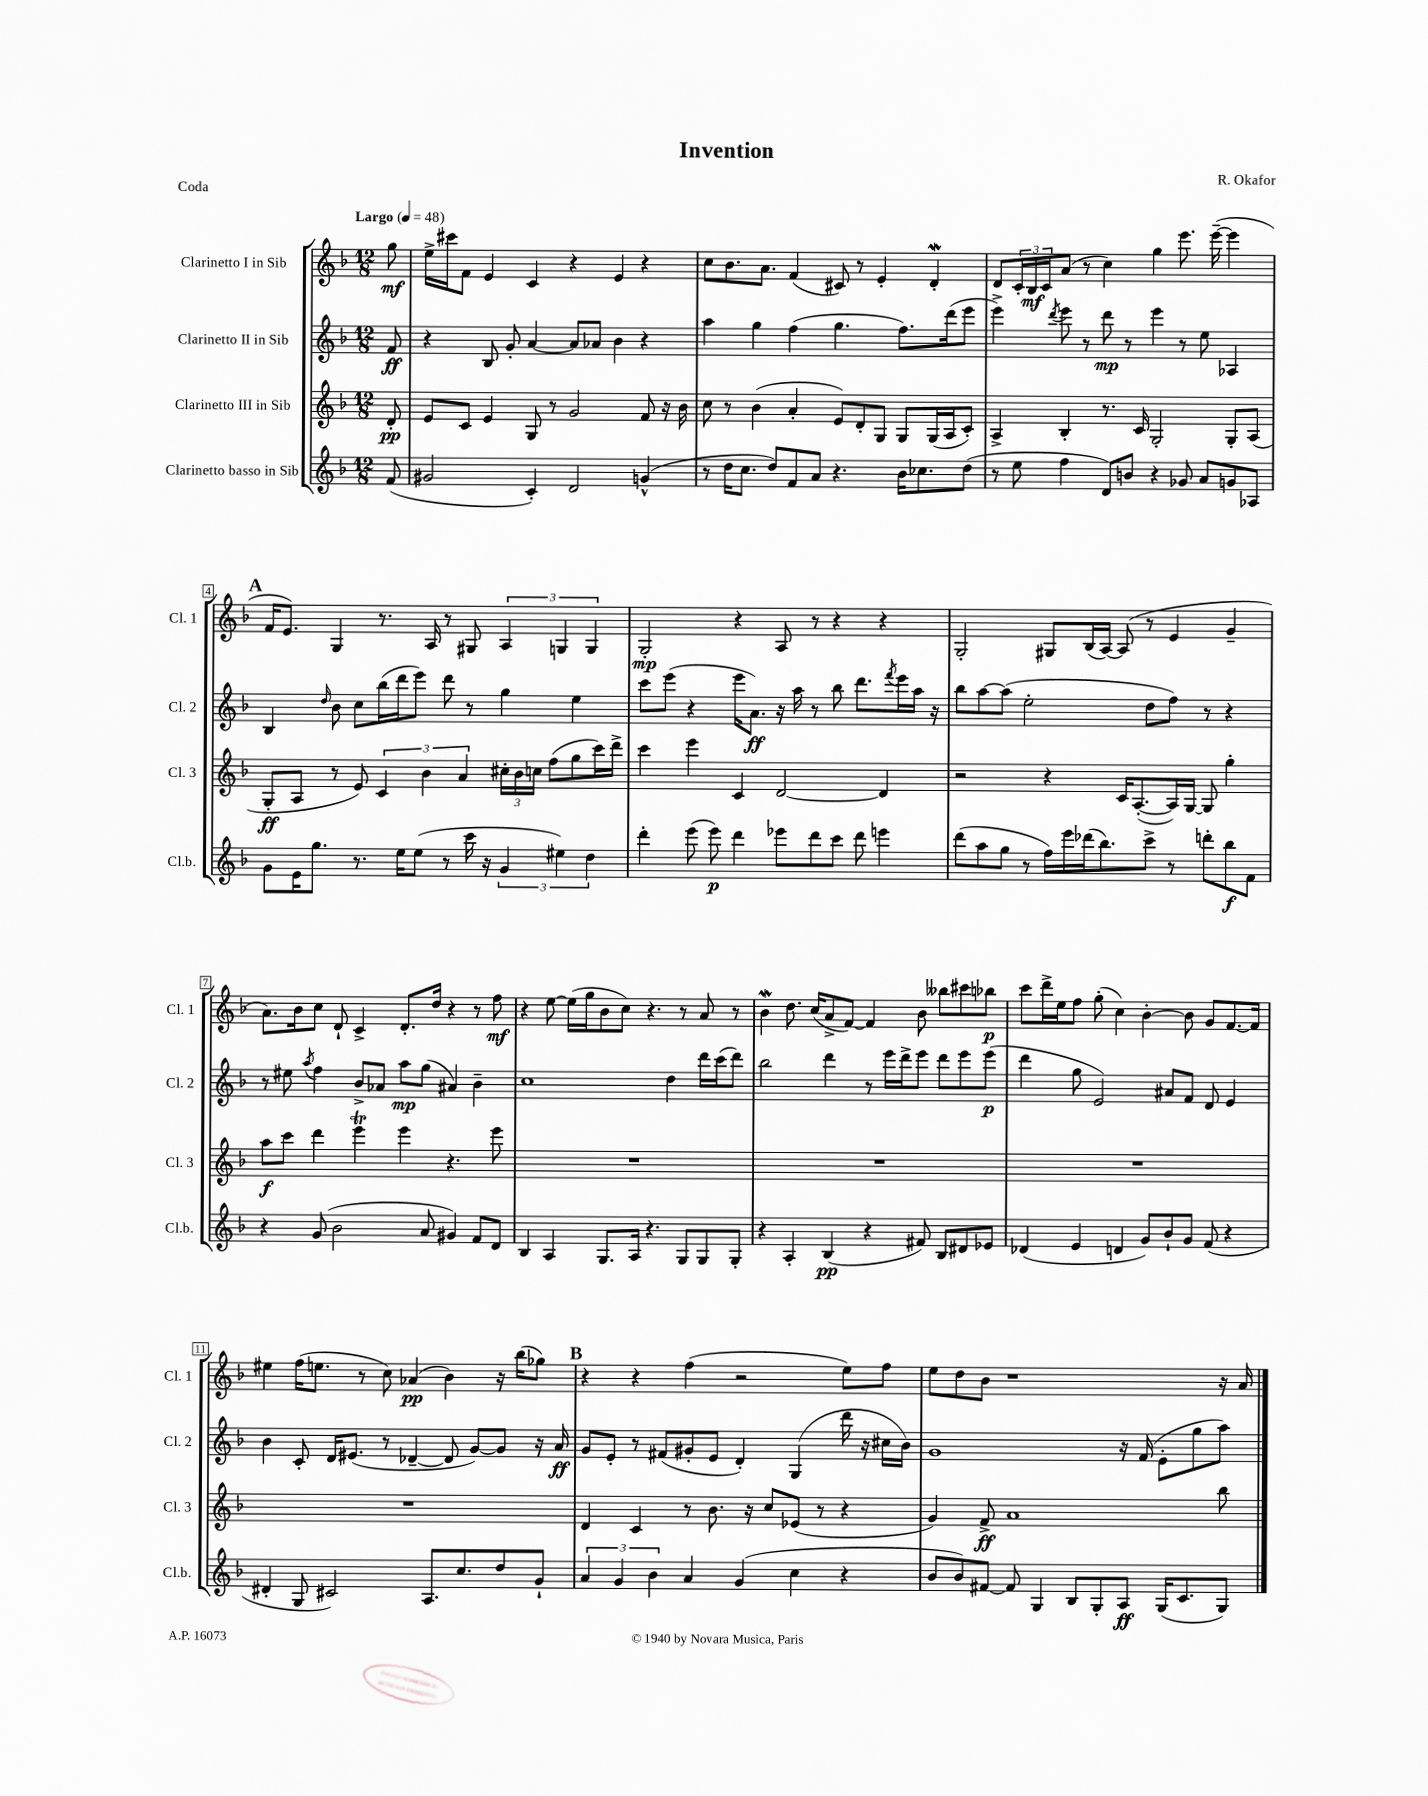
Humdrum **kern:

**kern	**kern	**kern	**kern
*staff4	*staff3	*staff2	*staff1
*clefG2	*clefG2	*clefG2	*clefG2
*k[b-]	*k[b-]	*k[b-]	*k[b-]
*M12/8	*M12/8	*M12/8	*M12/8
*MM48	*MM48	*MM48	*MM48
(8f	8d'	8f	8gg
=	=	=	=
2g#	8e	4r	16ee^
.	.	.	16ccc#
.	8c	.	8f
.	4e	8B-	4e
.	.	8g'	.
4c')	8G	[4a	4c
.	8r	.	.
2d	2g	8a]	4r
.	.	8a-	.
.	.	4b-	4e
(4g^^	8f	4r	4r
.	16r	.	.
.	16b-	.	.
=	=	=	=
8r	8cc	4aa	8cc
16dd	8r	.	8.b-
8.cc	.	.	.
.	(4b-	4gg	.
.	.	.	8.a
8dd)	.	.	.
8f	4a'	(4ff	(4f
8a	.	.	.
4.r	8e)	4.gg	8c#)
.	8d'	.	8r
.	8G	.	4e'
16b-	8G	8.ff)	.
8.cc-	.	.	.
.	(16G	.	4d'
.	16A	(16ddd	.
(8dd	8c')	8eee	.
=	=	=	=
8r	4A^	4eee^)	8d
8ee	.	.	24c'
.	.	.	24B-
.	.	.	24c
.	.	8qddd	.
4ff	4B-'	8eee	(8a
.	.	8r	8r
8d)	8.r	8ddd	4cc)
8b	.	8r	.
.	16c	.	.
4r	2G'	4eee	4gg
8g-	.	8r	8.eee
8a	.	8ee	.
.	.	.	([16eee~
8g	8G'	4A-	4eee]
8A-	(8A	.	.
=	=	=	=
8g	8G'	4B-	16f
.	.	.	8.e)
16e	8A	.	.
8.gg	.	.	.
.	.	16qqdd	.
.	8r	8b-	4G
8.r	8e)	8cc	.
.	6c	(16bb-	8.r
16ee	.	16ddd	.
(8ee	.	8eee)	.
.	6b-	.	.
.	.	.	16A
8r	.	8ddd	8r
.	6a	.	.
16ccc	.	8r	8G#
16r	.	.	.
6g	24cc#'	4gg	6A
.	24b-	.	.
.	24cc	.	.
.	(8ff	.	.
6ee#)	.	.	6G
.	8gg	4ee	.
6dd	.	.	6G
.	16ccc)	.	.
.	16ddd^	.	.
=	=	=	=
4ddd'	4ccc	8ccc	2G'
.	.	(8eee	.
(8eee	4eee	4r	.
8eee)	.	.	.
4ddd	4c	16eee	4r
.	.	8.a)	.
8eee-	[2d	16r	8A
.	.	16aa	.
8ddd	.	8r	8r
8ccc	.	8bb-	4r
8ddd	.	8.ddd	.
4eee	4d]	.	4r
.	.	8qfff	.
.	.	16eee	.
.	.	16aa	.
.	.	16r	.
=	=	=	=
(8ddd	2r	8bb-	2G'
8aa	.	[8aa	.
8gg	.	(8aa]	.
8r	.	2ee'	.
16ff)	4r	.	8G#
16eee	.	.	.
(16ddd-	.	.	(16B-
8.bb-)	.	.	[16A)
.	16c	.	(8A]
.	([8.A'	.	.
8ccc^	.	8dd	8r
8r	16A])	8ff)	4e
.	[16G	.	.
8ddd'	8G]	8r	.
8bb-	4gg'	4r	4g~
8f	.	.	.
=	=	=	=
4r	8aa	8r	8.a)
.	8ccc	8ee#	.
.	.	.	16b-
.	.	8qaa	.
(8g	4ddd	4ff	8cc
2b-	.	.	8d`
.	4eee	8b-^	4c^
.	.	8a-	.
.	4eee	8aa	8.d'
8a	.	(8gg	.
.	.	.	16dd
4g#)	4.r	4a#)	4r
8f	.	4b-~	8r
8d	8eee	.	8ff
=	=	=	=
4B-	1.r	1cc	4r
4A	.	.	[8ee
.	.	.	(16ee]
.	.	.	16gg
8.G	.	.	8b-
.	.	.	8cc)
16A	.	.	.
4.r	.	.	4.r
.	.	4dd	.
8G	.	.	8r
8G	.	16ddd	8a
.	.	(16ccc	.
8G'	.	8ddd)	8r
=	=	=	=
4r	1.r	2bb-	4b-
4A'	.	.	8.dd
.	.	.	(16cc
(4B-	.	4ddd	8a^
.	.	.	[8f)
4r	.	8r	4f]
.	.	16eee	.
.	.	16ddd^	.
8f#)	.	8eee	8b-
8B-	.	8ddd	8bb--
8d#	.	8eee	8ccc#
8e-	.	(8eee	8bb-
=	=	=	=
(4d-	1.r	4ddd	8ccc
.	.	.	16ddd^
.	.	.	16ee
4e	.	8gg	8ff
.	.	2e)	(8gg'
4d	.	.	4cc)
8g)	.	.	[4b-'
8b-`	.	8a#	.
8g	.	8f	8b-]
(8f	.	8d	8g
4r	.	4e	[8.f
.	.	.	16f]
=	=	=	=
4d#'	1.r	4b-	4ee#
8G	.	8c'	(16ff
.	.	.	8.ee
2c#)	.	16d	.
.	.	(8.e#	.
.	.	.	8r
.	.	8r	8cc)
.	.	[4d-~	(4a-
8.A	.	.	.
.	.	8d-]	4b-)
8.cc	.	.	.
.	.	[8g)	.
8dd	.	8g]	16r
.	.	.	(16bb-
8g`	.	16r	8gg-)
.	.	16a	.
=	=	=	=
6a	4d	8g	4r
.	.	8e'	.
6g	.	.	.
.	4c	8r	4r
6b-	.	.	.
.	.	(8f#	.
4a	8r	8g#'	(4ff
.	8.b-	8e	.
(4g	.	4d')	2r
.	16r	.	.
.	8cc	.	.
4cc	(8e-	(4G	.
.	8r	.	.
4r	4r	16ddd	8ee)
.	.	16r	.
.	.	16cc#	8ff
.	.	16b-)	.
=	=	=	=
8b-	4g)	1g	8ee
8b-)	.	.	8dd
[8f#	8f^	.	8b-
8f#]	1a	.	1r
4G	.	.	.
8B-	.	.	.
8G'	.	.	.
8A	.	16r	.
.	.	(16f	.
(16G	.	8e'	.
8.c	.	.	.
.	.	8gg	.
8G)	8bb-	8aa)	16r
.	.	.	16a
==	==	==	==
*-	*-	*-	*-
